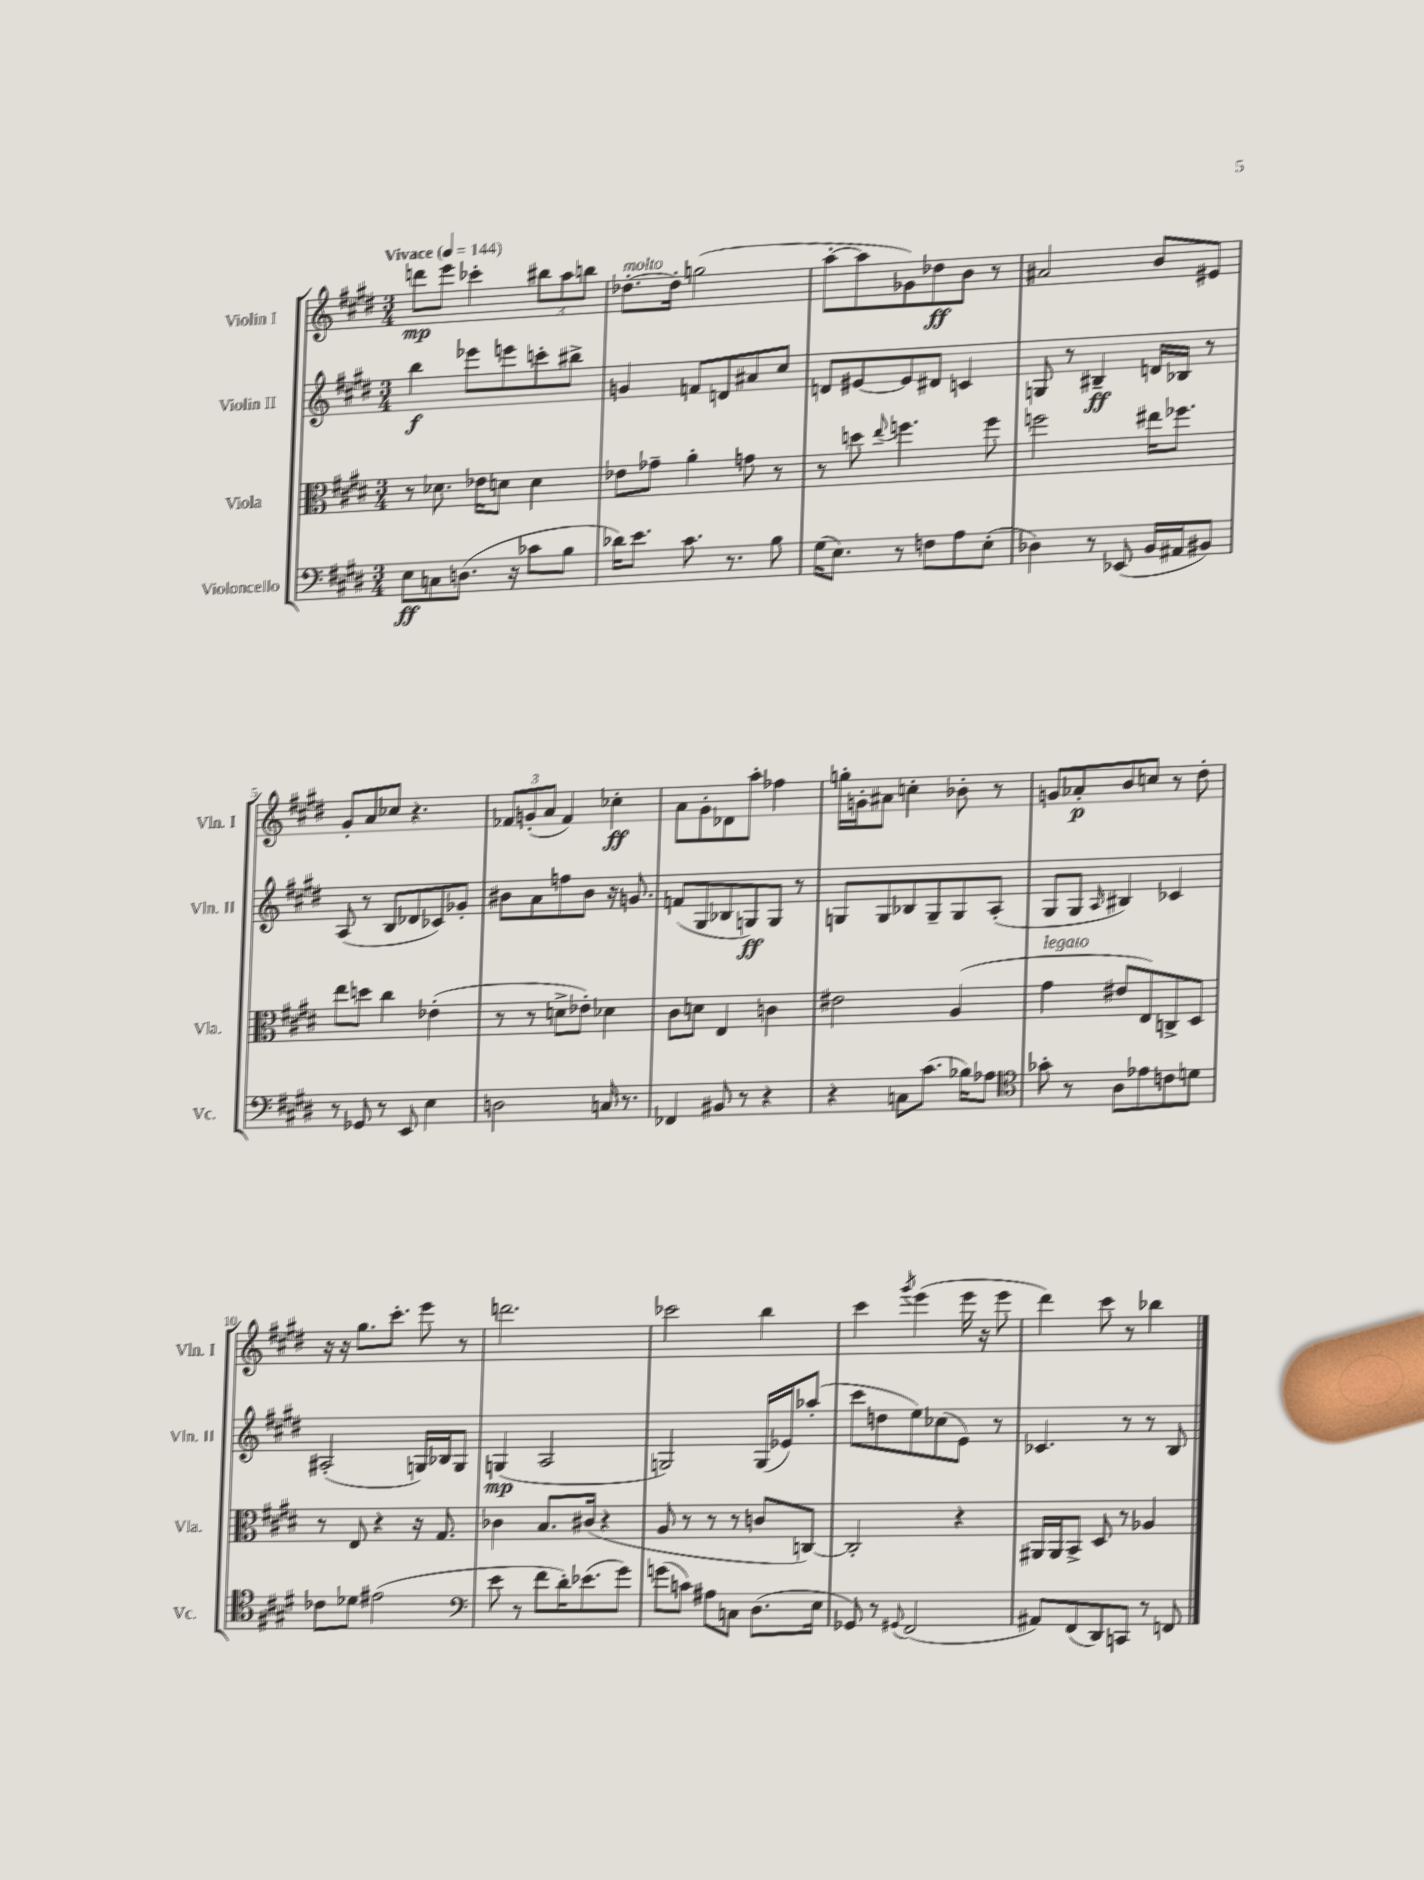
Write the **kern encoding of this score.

**kern	**dynam	**kern	**kern	**dynam	**kern	**dynam
*part4	*part4	*part3	*part2	*part2	*part1	*part1
*staff4	*staff4	*staff3	*staff2	*staff2	*staff1	*staff1
*I"Violoncello	*	*I"Viola	*I"Violin II	*	*I"Violin I	*
*I'Vc.	*	*I'Vla.	*I'Vln. II	*	*I'Vln. I	*
*clefF4	*	*clefC3	*clefG2	*	*clefG2	*
*k[f#c#g#d#]	*	*k[f#c#g#d#]	*k[f#c#g#d#]	*	*k[f#c#g#d#]	*
*M3/4	*	*M3/4	*M3/4	*	*M3/4	*
*MM144	*	*MM144	*MM144	*	*MM144	*
=1	=1	=1	=1	=1	=1	=1
!	!	!	!	!	!LO:TX:a:B:t=Vivace	!
8E\L	ff	8r	4bb\	f	8dddn\L	mp
8Cn\	.	8.d-X\	.	.	8eee\J	.
(8.Dn\J	.	.	8eee-X\L	.	4ccc-X'\	.
.	.	16e-X\KL	.	.	.	.
.	.	8dn\J	8eeen\	.	.	.
16r	.	.	.	.	.	.
8c-X\L	.	4d\	8cccn'\	.	12bb#X\L	.
.	.	.	.	.	12aa\	.
8B\J	.	.	8bb#X^\J	.	.	.
.	.	.	.	.	12bbn\J	.
=2	=2	=2	=2	=2	=2	=2
!	!	!	!	!	!LO:TX:a:i:t=molto	!
16d-X\KL)	.	8e-X\L	4gn/	.	[8.dd-X'\L	.
8.e\J	.	.	.	.	.	.
.	.	8g-X~\J	.	.	.	.
.	.	.	.	.	16dd-'\Jk]	.
8.c#\	.	4a'\	8fn/L	.	(2ggn\	.
.	.	.	8dn/	.	.	.
8.r	.	.	.	.	.	.
.	.	8gn\	8a#X/	.	.	.
8B\	.	8r	8cc#/J	.	.	.
=3	=3	=3	=3	=3	=3	=3
(16G#\KL	.	8r	8dn/L	.	[8aa'\L	.
8.E\J)	.	.	.	.	.	.
.	.	8ddn\	[8e#X/	.	8aa\]	.
.	.	8qqee/	.	.	.	.
8r	.	4.ffn\	8e#/]	.	8g-X\)	.
8Fn\L	.	.	8d#X/J	.	8dd-X\	ff
8A\	.	.	4cn/	.	8b\J	.
(8E'\J	.	8ff\	.	.	8r	.
=4	=4	=4	=4	=4	=4	=4
4D-X\)	.	2ffn\	8Gn/	.	2a#X/	.
.	.	.	8r	.	.	.
8r	.	.	4B#X~/	ff	.	.
(8EE-X/	.	.	.	.	.	.
16BB/LL	.	16ee#X\KL	16dn/LL	.	8b/L	.
16AA#X/J	.	8.ff-X\J	16B-X/JJ	.	.	.
8BB#X/J)	.	.	8r	.	8e#X/J	.
!!LO:LB:g=z
=5	=5	=5	=5	=5	=5	=5
8r	.	8ee\L	(8A/	.	8g#'/L	.
8GG-X/	.	8ddn\J	8r	.	8a/	.
8r	.	4cc#\	8B/L	.	8cc-X/J	.
8EE/	.	.	8d-X/	.	4.r	.
4E\	.	(4e-X'\	8c-X/)	.	.	.
.	.	.	8g-X'/J	.	.	.
=6	=6	=6	=6	=6	=6	=6
2Dn\	.	8r	8b#X\L	.	12f-X/L	.
.	.	.	.	.	(12gn'/	.
.	.	8r	8a\	.	.	.
.	.	.	.	.	12a/J	.
.	.	8dn^\L	8ffn\	.	4f-/)	.
.	.	8e-X'\J)	8b#\J	.	.	.
16Cn/	.	4d-X\	16r	.	4cc-X'\	ff
8.r	.	.	8.gn/	.	.	.
=7	=7	=7	=7	=7	=7	=7
4FF-X/	.	8c#\L	(8fn/L	.	8a\L	.
.	.	8dn\J	8G#/	.	8g#'\	.
8BB#X/	.	4E/	8B-X/	.	8d-X\	.
8r	.	.	8Gn/)	ff	8aa'\J	.
4r	.	4cn\	8G/J	.	4ff-X\	.
.	.	.	8r	.	.	.
=8	=8	=8	=8	=8	=8	=8
4r	.	2e#X\	8Gn/L	.	16ggn'\LL	.
.	.	.	.	.	16gn'\J	.
.	.	.	8G/	.	8a#X\J	.
8Cn\L	.	.	8B-X/	.	4ccn'\	.
(8.c#\J	.	.	8G~/	.	.	.
.	.	(4A/	8G/	.	8b-X'\	.
16B-X\KL)	.	.	.	.	.	.
8A-X\J	.	.	(8A'/J	.	8r	.
=9	=9	=9	=9	=9	=9	=9
*clefC4	*	*	*	*	*	*
!	!	!LO:TX:a:i:t=legato	!	!	!	!
8g-X'\	.	4g#\	8G#/L	.	8gn/L	.
8r	.	.	8G#/J	.	8a-X'/	p
.	.	.	16qqA/	.	.	.
8A\L	.	8e#X/L	4B#X/)	.	8b/	.
8e-X\	.	8E/)	.	.	8ccn/J	.
8cn\	.	8Cn^/	4c-X/	.	8r	.
8dn\J	.	8D#/J	.	.	8dd#'\	.
!!LO:LB:g=z
=10	=10	=10	=10	=10	=10	=10
8c-X\L	.	8r	(2A#X'/	.	16r	.
.	.	.	.	.	16r	.
8d-X\J	.	8E/	.	.	8.gg#\L	.
(2e#X\	.	4r	.	.	.	.
.	.	.	.	.	8.ccc#'\J	.
.	.	16r	16Gn/LL)	.	8eee\	.
.	.	8.G#/	16B-X/J	.	.	.
.	.	.	8G/J	.	8r	.
=11	=11	=11	=11	=11	=11	=11
*clefF4	*	*	*	*	*	*
8e\	.	4c-X\	(4Gn/	mp	2.dddn\	.
8r	.	.	.	.	.	.
8f#\L	.	8.B/L	2A/	.	.	.
16d#'\K)	.	.	.	.	.	.
(8.e-X\	.	(16c#X/Jk	.	.	.	.
.	.	4r	.	.	.	.
8g#\J)	.	.	.	.	.	.
=12	=12	=12	=12	=12	=12	=12
(8gn\L	.	8A/	2Gn/)	.	2ccc-X\	.
8cn\J)	.	8r	.	.	.	.
8A#X\L	.	8r	.	.	.	.
8Cn\J	.	8r	.	.	.	.
(8.D#\L	.	8cn/L	(16G/LL	.	4bb\	.
.	.	.	16e-X/J)	.	.	.
.	.	[8Cn/J)	(8aa-X'/J	.	.	.
16E\Jk	.	.	.	.	.	.
=13	=13	=13	=13	=13	=13	=13
8GG-X/)	.	2C'/]	8ccc#\L	.	4ccc#\	.
8r	.	.	8ddn\	.	.	.
8qqGG#X/	.	.	.	.	8qggg#/	.
(2FF#/	.	.	8ee\)	.	(4eee\	.
.	.	.	(8cc-X\	.	.	.
.	.	4r	8e\J)	.	16eee\	.
.	.	.	.	.	16r	.
.	.	.	8r	.	8eee\	.
=14	=14	=14	=14	=14	=14	=14
8AA#X/L)	.	16AA#X/LL	4.c-X/	.	4ddd#\)	.
.	.	16AA#/J	.	.	.	.
(8FF#/	.	8BB^/J	.	.	.	.
8DD#/)	.	8D#/	.	.	8ccc#\	.
8CCn/J	.	8r	8r	.	8r	.
8r	.	4A-X/	8r	.	4bb-X\	.
8FFn/	.	.	8B/	.	.	.
==	==	==	==	==	==	==
*-	*-	*-	*-	*-	*-	*-
